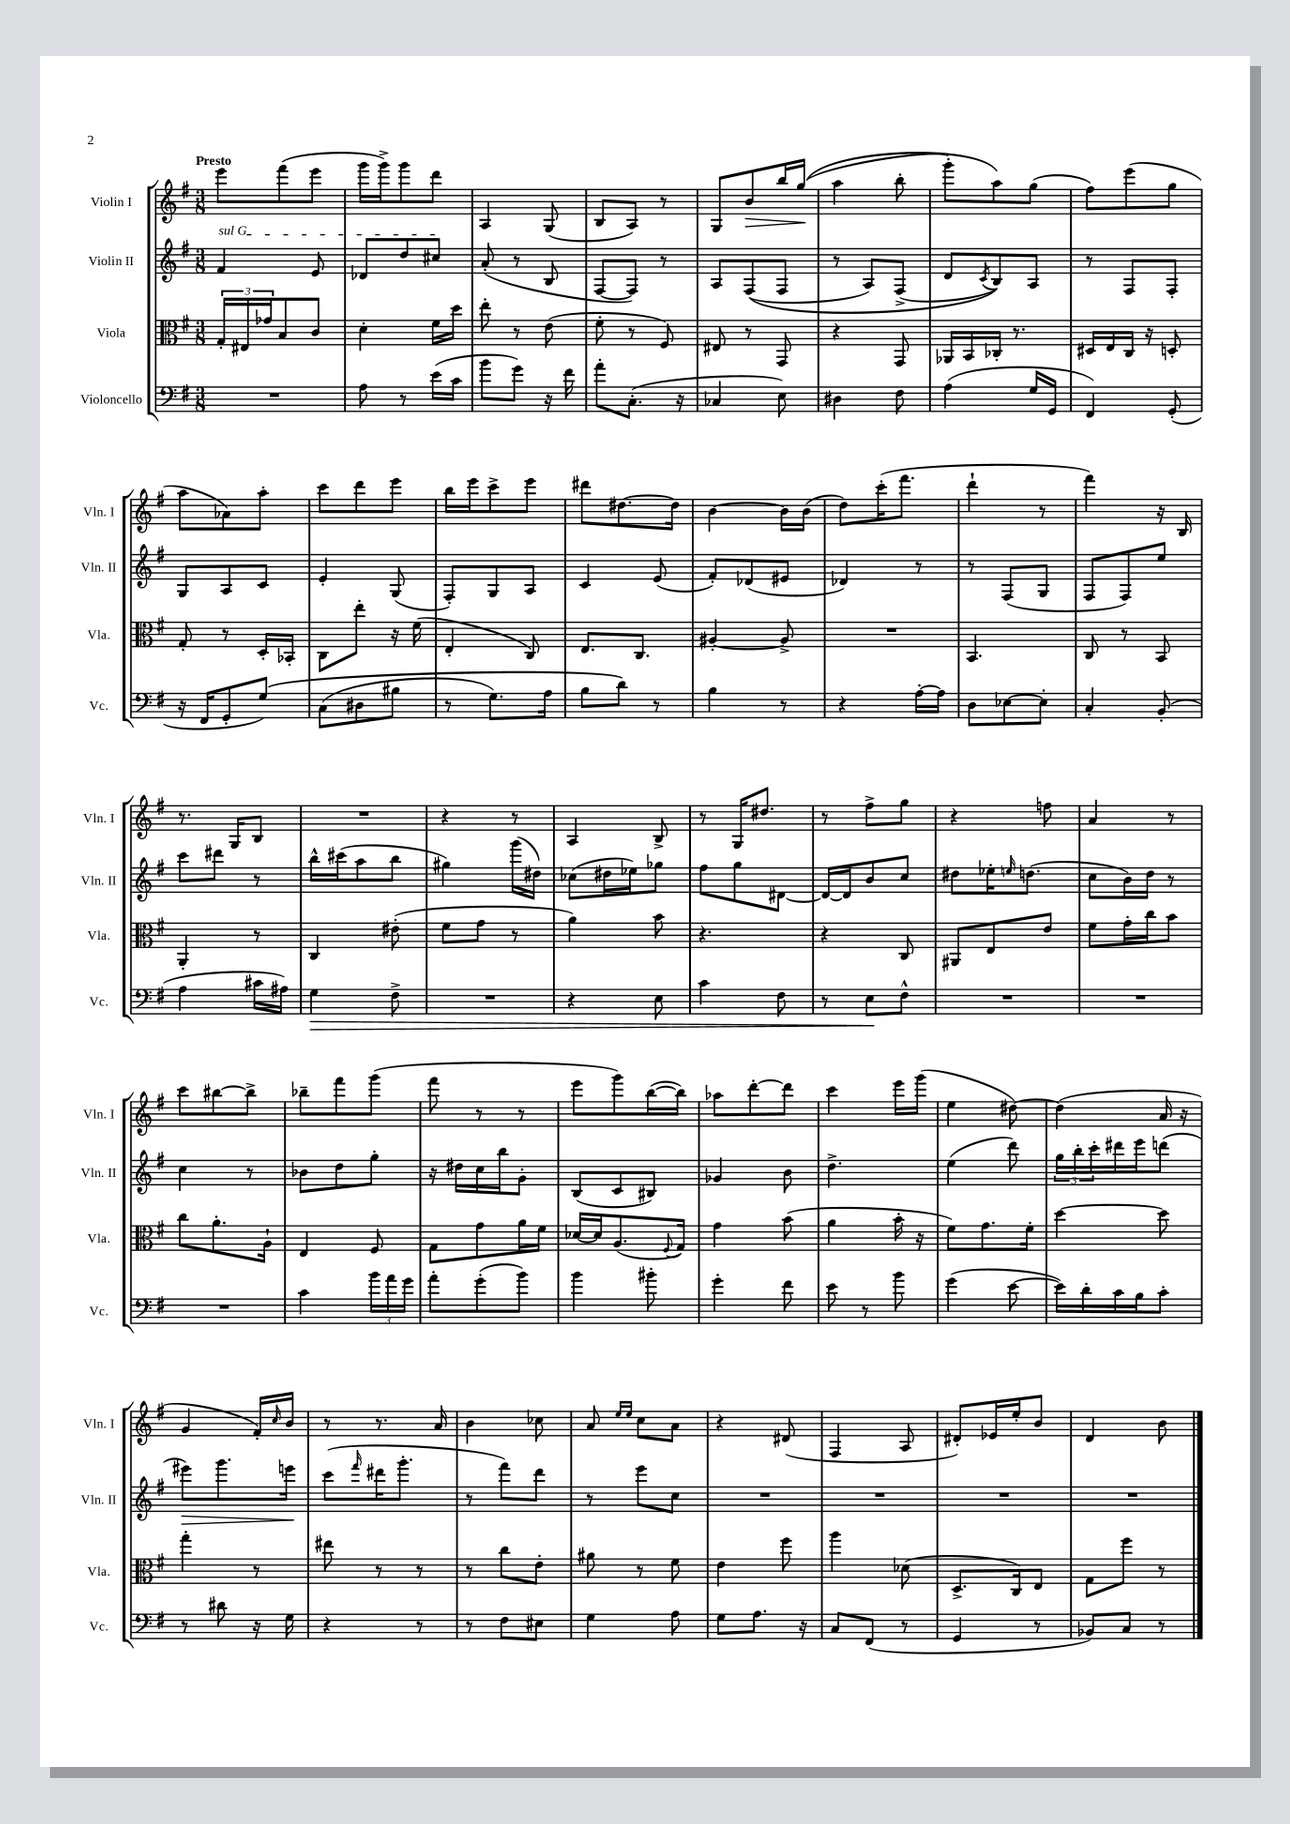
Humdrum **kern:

**kern	**kern	**kern	**kern
*staff4	*staff3	*staff2	*staff1
*clefF4	*clefC3	*clefG2	*clefG2
*k[f#]	*k[f#]	*k[f#]	*k[f#]
*M3/8	*M3/8	*M3/8	*M3/8
4.r	24G'	4f#	8eee
.	24E#	.	.
.	24g-	.	.
.	8B	.	(8fff#
.	8c	8e	8eee
=	=	=	=
8A	4d'	8d-	16ggg
.	.	.	16ggg^)
8r	.	8dd	8ggg
(16e	16f#	8cc#	8ddd
16c	16dd	.	.
=	=	=	=
8b	8ee'	(8a'	4A
8g)	8r	8r	.
16r	(8e	8B	(8G
16f#	.	.	.
=	=	=	=
8a'	8f#'	[8F#	8B
(8.C'	8r	8F#])	8A)
.	8F#)	8r	8r
16r	.	.	.
=	=	=	=
4C-	8E#	8A	8G
.	8r	&((8F#	8b
8E)	8GG	8F#	16bb
.	.	.	&((16gg
=	=	=	=
4D#	4r	8r	4aa
.	.	8A)	.
8F#	8GG	(8F#^	8bb'
=	=	=	=
(4A	16AA-	8d	8ggg')
.	16BB	.	.
.	.	8qc	.
.	16C-'	8B)&)	8aa&)
.	8.r	.	.
16G	.	8A	(8gg
16GG	.	.	.
=	=	=	=
4FF#)	16D#	8r	8ff#)
.	16E	.	.
.	16C	8F#	(8eee
.	16r	.	.
(8GG'	8D'	8F#'	8gg
=	=	=	=
16r	8G'	8G	8aa
16FF#	.	.	.
8GG'	8r	8A	8a-)
&(8G)	16D'	8c	8aa'
.	16BB-'	.	.
=	=	=	=
(8C	8C	4e'	8ccc
8D#	8ee'	.	8ddd
8B#	16r	(8G	8eee
.	(16f#	.	.
=	=	=	=
8r	4E'	8F#')	16bb
.	.	.	16eee
8.G)	.	8G	8ccc^
.	8C)	8A	8eee
16A	.	.	.
=	=	=	=
8B	8.E	4c	8ddd#
8d&)	.	.	[8.dd#
.	8.C	.	.
8r	.	(8e	.
.	.	.	16dd#]
=	=	=	=
4B	[4A#'	8f#')	[4b
.	.	(8d-	.
8r	8A#^]	8e#	16b]
.	.	.	(16b
=	=	=	=
4r	4.r	4d-)	8dd)
.	.	.	(16ccc'
.	.	.	8.fff#
[16A'	.	8r	.
16A]	.	.	.
=	=	=	=
8D	4.BB	8r	4ddd`
[8E-	.	(8F#	.
8E-']	.	8G	8r
=	=	=	=
4C'	8C	8F#	4fff#)
.	8r	8F#)	.
(8BB'	8BB	8ee	16r
.	.	.	16B
=	=	=	=
4A	4AA'	8ccc	8.r
.	.	8ddd#	.
.	.	.	16G
16c#	8r	8r	8B
16A#)	.	.	.
=	=	=	=
4G	4C	16bb^^	4.r
.	.	(16ccc#	.
.	.	8aa	.
8F#^	(8e#'	8bb	.
=	=	=	=
4.r	8f#	4gg#)	4r
.	8g	.	.
.	8r	(16ggg	8r
.	.	16dd#)	.
=	=	=	=
4r	4a)	(8cc-	4A
.	.	16dd#	.
.	.	16ee-)	.
8E	8b	8gg-	8B^
=	=	=	=
4c	4.r	8ff#	8r
.	.	8gg	16G
.	.	.	8.dd#
8F#	.	[8d#	.
=	=	=	=
8r	4r	16d#_	8r
.	.	16d#]	.
8E	.	8b	8ff#^
8F#^^	8C	8cc	8gg
=	=	=	=
4.r	8AA#	8dd#	4r
.	8E	16ee-'	.
.	.	16qqee	.
.	.	(8.dd	.
.	8e	.	8ff
=	=	=	=
4.r	8f#	8cc	4a
.	16g'	16b)	.
.	16cc	16dd	.
.	8b	8r	8r
=	=	=	=
4.r	8cc	4cc	8ccc
.	8.a'	.	[8bb#
.	.	8r	8bb#^]
.	16A`	.	.
=	=	=	=
4c	4E	8b-	8bb-~
.	.	8dd	8fff#
24b	8F#	8gg'	(8ggg
24a	.	.	.
24g	.	.	.
=	=	=	=
8a'	8G	16r	8fff#
.	.	16dd#	.
(8g'	8g	16cc	8r
.	.	16bb	.
8b)	16a	8g'	8r
.	16f#	.	.
=	=	=	=
4b	[16d-	(8B	8eee
.	16d-]	.	.
.	(8.A	8c	8ggg)
8b#'	.	8B#)	([16bb
.	8qqF#	.	.
.	16G)	.	16bb])
=	=	=	=
4g'	4g	4g-	8aa-
.	.	.	[8ddd'
8f#	(8b	8b	8ddd]
=	=	=	=
8e	4a	4.dd^	4ccc
8r	.	.	.
8b	16b'	.	16eee
.	16r	.	(16ggg
=	=	=	=
(4g	8f#)	(4ee	4ee
.	8.g	.	.
[8e	.	8ddd)	[8dd#)
.	16f#'	.	.
=	=	=	=
16e])	[4dd	24gg	(4dd#]
.	.	24bb'	.
16d'	.	.	.
.	.	24ccc'	.
16c	.	16ddd#	.
16B	.	16eee	.
8c'	8dd]	(8ddd	16a
.	.	.	16r
=	=	=	=
8r	4gg'	8eee#)	4g
8d#	.	8.ggg	.
16r	8r	.	16f#')
.	.	.	16qqcc
16G	.	16eee	16b
=	=	=	=
4r	8ee#	(8ccc	8r
.	.	16qqfff#	.
.	8r	16ddd#	8.r
.	.	8.ggg'	.
8r	8r	.	.
.	.	.	16a
=	=	=	=
8r	8r	8r	4b
8F#	8cc	8fff#)	.
8E#	8e'	8ddd	8cc-
=	=	=	=
4G	8a#	8r	8a
.	.	.	16qqee
.	.	.	16qqee
.	8r	8eee	8cc
8A	8f#	8cc	8a
=	=	=	=
8G	4e	4.r	4r
8.A	.	.	.
.	8ff#	.	(8d#
16r	.	.	.
=	=	=	=
8C	4aa	4.r	4F#
(8FF#	.	.	.
8r	(8d-	.	8A
=	=	=	=
4GG	8.D^	4.r	8d#')
.	.	.	16e-
.	16C)	.	16ee'
8r	8E	.	8b
=	=	=	=
8BB-)	8G	4.r	4d
8C	8ff#	.	.
8r	8r	.	8b
==	==	==	==
*-	*-	*-	*-
